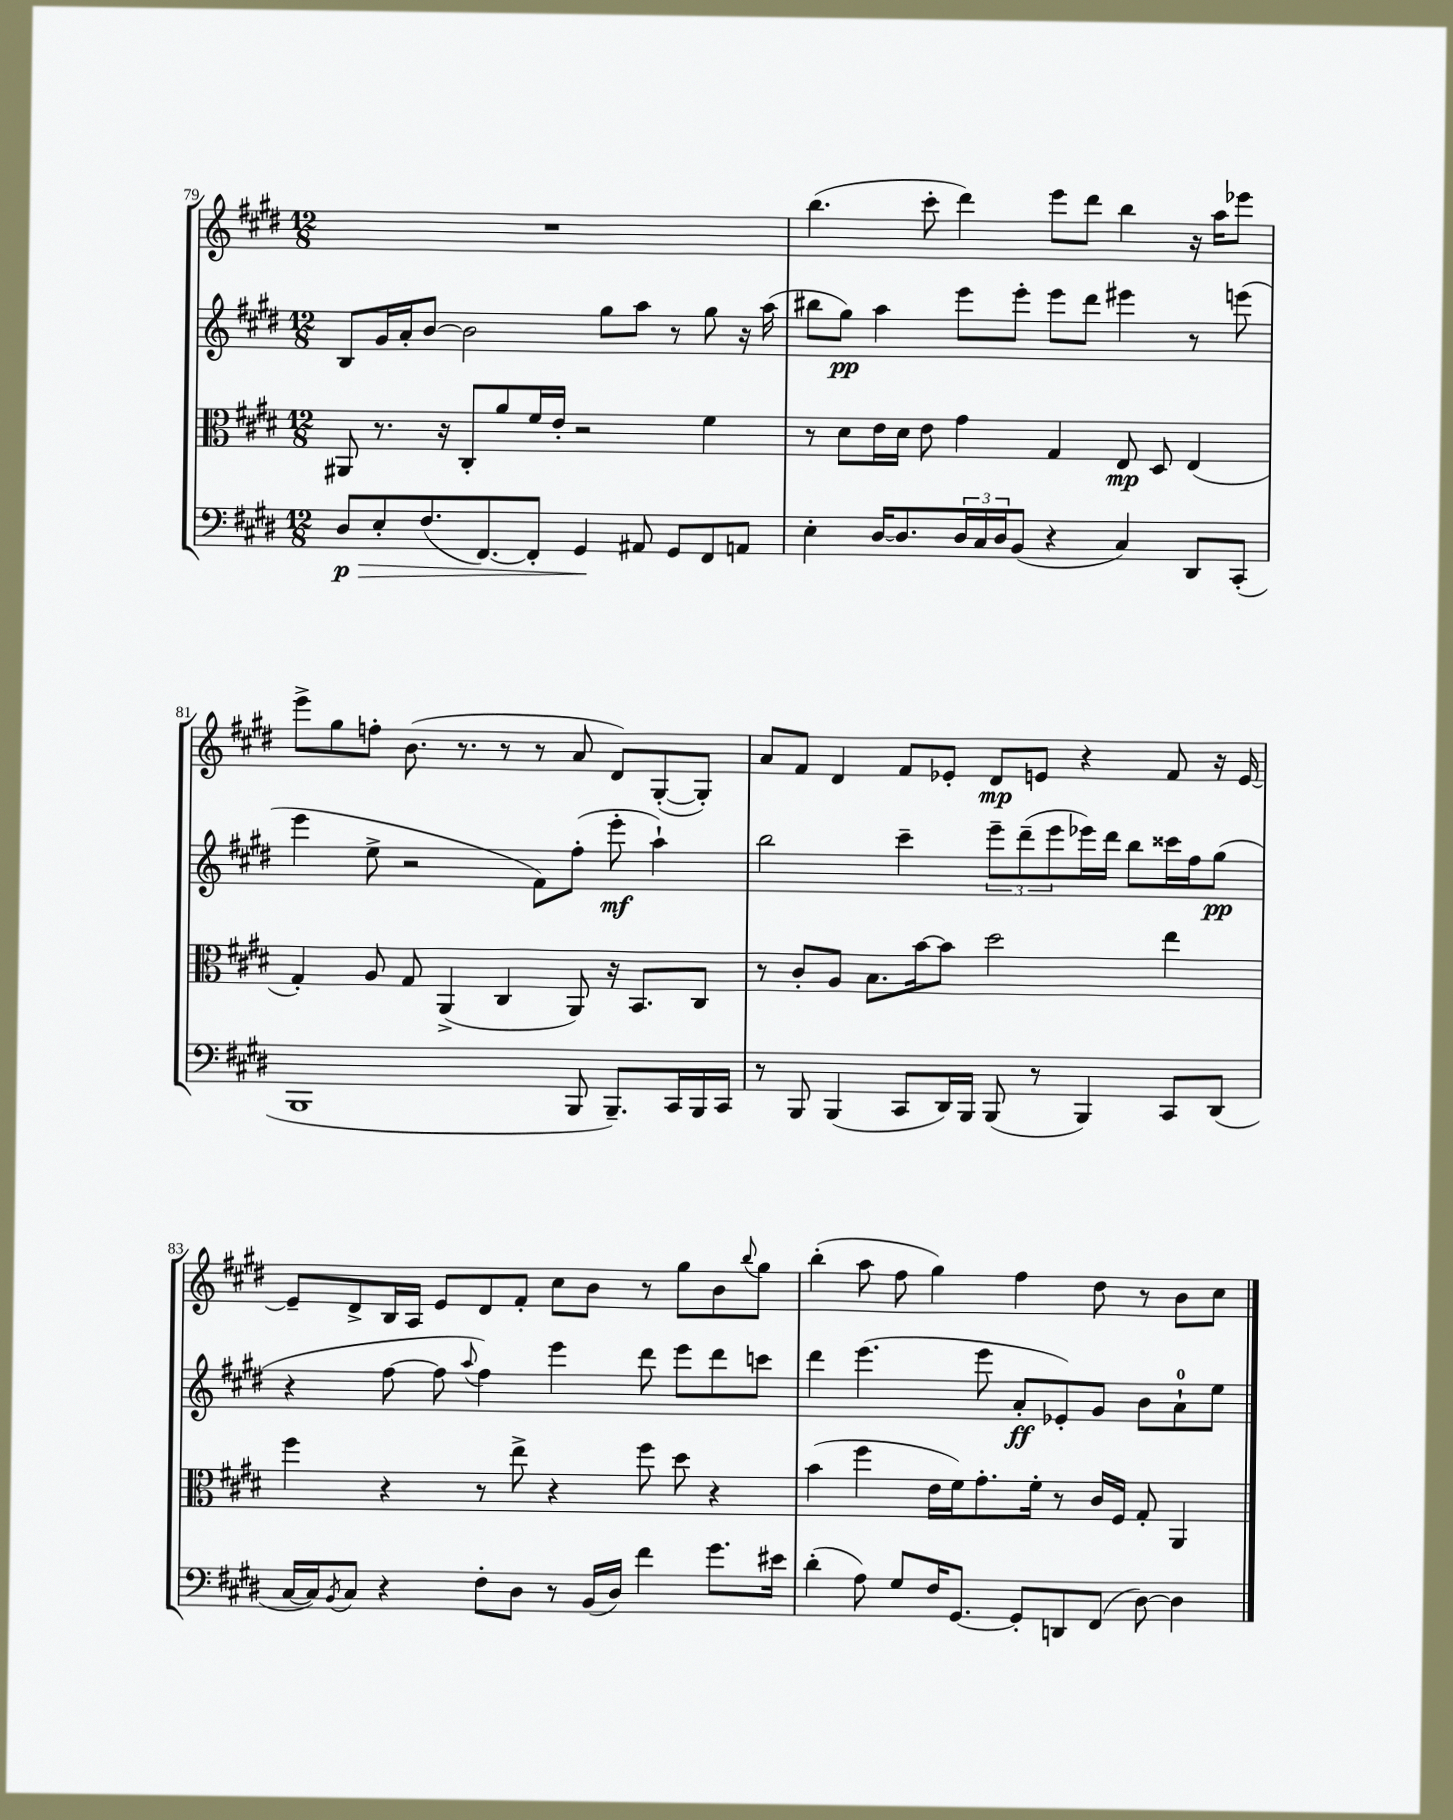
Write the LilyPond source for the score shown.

<<
\new StaffGroup <<
\new Staff = "s0" {
    \clef treble \key e \major \numericTimeSignature \time 12/8
    R1. |
    b''4.( cis'''8-. dis'''4) e'''8 dis'''8 b''4 r16 a''16 ees'''8 |
    e'''8-> gis''8 f''8-. b'8.( r8. r8 r8 a'8 dis'8) gis8~-.( gis8-.) |
    a'8 fis'8 dis'4 fis'8 ees'8-. dis'8\mp e'8 r4 fis'8 r16 e'16~ |
    e'8-- dis'8-> b16 a16 e'8 dis'8 fis'8-. cis''8 b'8 r8 gis''8 b'8 \appoggiatura { b''8 } gis''8 |
    b''4-.( a''8 fis''8 gis''4) fis''4 dis''8 r8 b'8 cis''8 \bar "|." |
}
\new Staff = "s1" {
    \clef treble \key e \major \numericTimeSignature \time 12/8
    b8 gis'16 a'16-. b'8~ b'2 gis''8 a''8 r8 gis''8 r16 a''16( |
    bis''8 gis''8\pp) a''4 e'''8 e'''8-. e'''8 dis'''8 eis'''4 r8 e'''8( |
    e'''4 e''8-> r2 fis'8) fis''8-.( e'''8-.\mf a''4-!) |
    b''2 cis'''4-- \tuplet 3/2 { e'''8-- dis'''8--( e'''8 } ees'''16) dis'''16 b''8 cisis'''16 fis''16 gis''8\pp( |
    r4 fis''8~ fis''8 \appoggiatura { a''8 } fis''4) e'''4 dis'''8 e'''8 dis'''8 c'''8 |
    dis'''4 e'''4.( e'''8 a'8-.\ff ees'8-.) gis'8 b'8 a'8-0-! e''8 \bar "|." |
}
\new Staff = "s2" {
    \clef alto \key e \major \numericTimeSignature \time 12/8
    ais,8 r8. r16 cis8-. a'8 fis'16 e'16-. r2 fis'4 |
    r8 dis'8 e'16 dis'16 e'8 gis'4 gis4 e8\mp dis8 e4( |
    gis4-.) a8 gis8 a,4->( cis4 a,8) r16 b,8. cis8 |
    r8 cis'8-. a8 b8. b'16~ b'8 dis''2 e''4 |
    fis''4 r4 r8 e''8-> r4 fis''8 dis''8 r4 |
    b'4( fis''4 e'16 fis'16) gis'8.-. fis'16-. r8 cis'16 fis16 gis8-. a,4 \bar "|." |
}
\new Staff = "s3" {
    \clef bass \key e \major \numericTimeSignature \time 12/8
    dis8\p\> e8-. fis8.( fis,8.~) fis,8-. gis,4\! ais,8 gis,8 fis,8 a,8 |
    e4-. dis16~ dis8. \tuplet 3/2 { dis16 cis16 dis16 } b,8( r4 cis4) dis,8 cis,8-.( |
    b,,1 b,,8 b,,8.--) cis,16 b,,16 cis,16 |
    r8 b,,8 b,,4( cis,8 dis,16) b,,16 b,,8( r8 b,,4) cis,8 dis,8( |
    cis16~ cis16) \acciaccatura { b,8 } cis8 r4 fis8-. dis8 r8 b,16( dis16) fis'4 gis'8. eis'16 |
    dis'4-.( a8) gis8 fis16 gis,8.~ gis,8-. d,8 fis,8( dis8~) dis4 \bar "|." |
}
>>
>>
\layout { \context { \Score currentBarNumber = #79 } }
